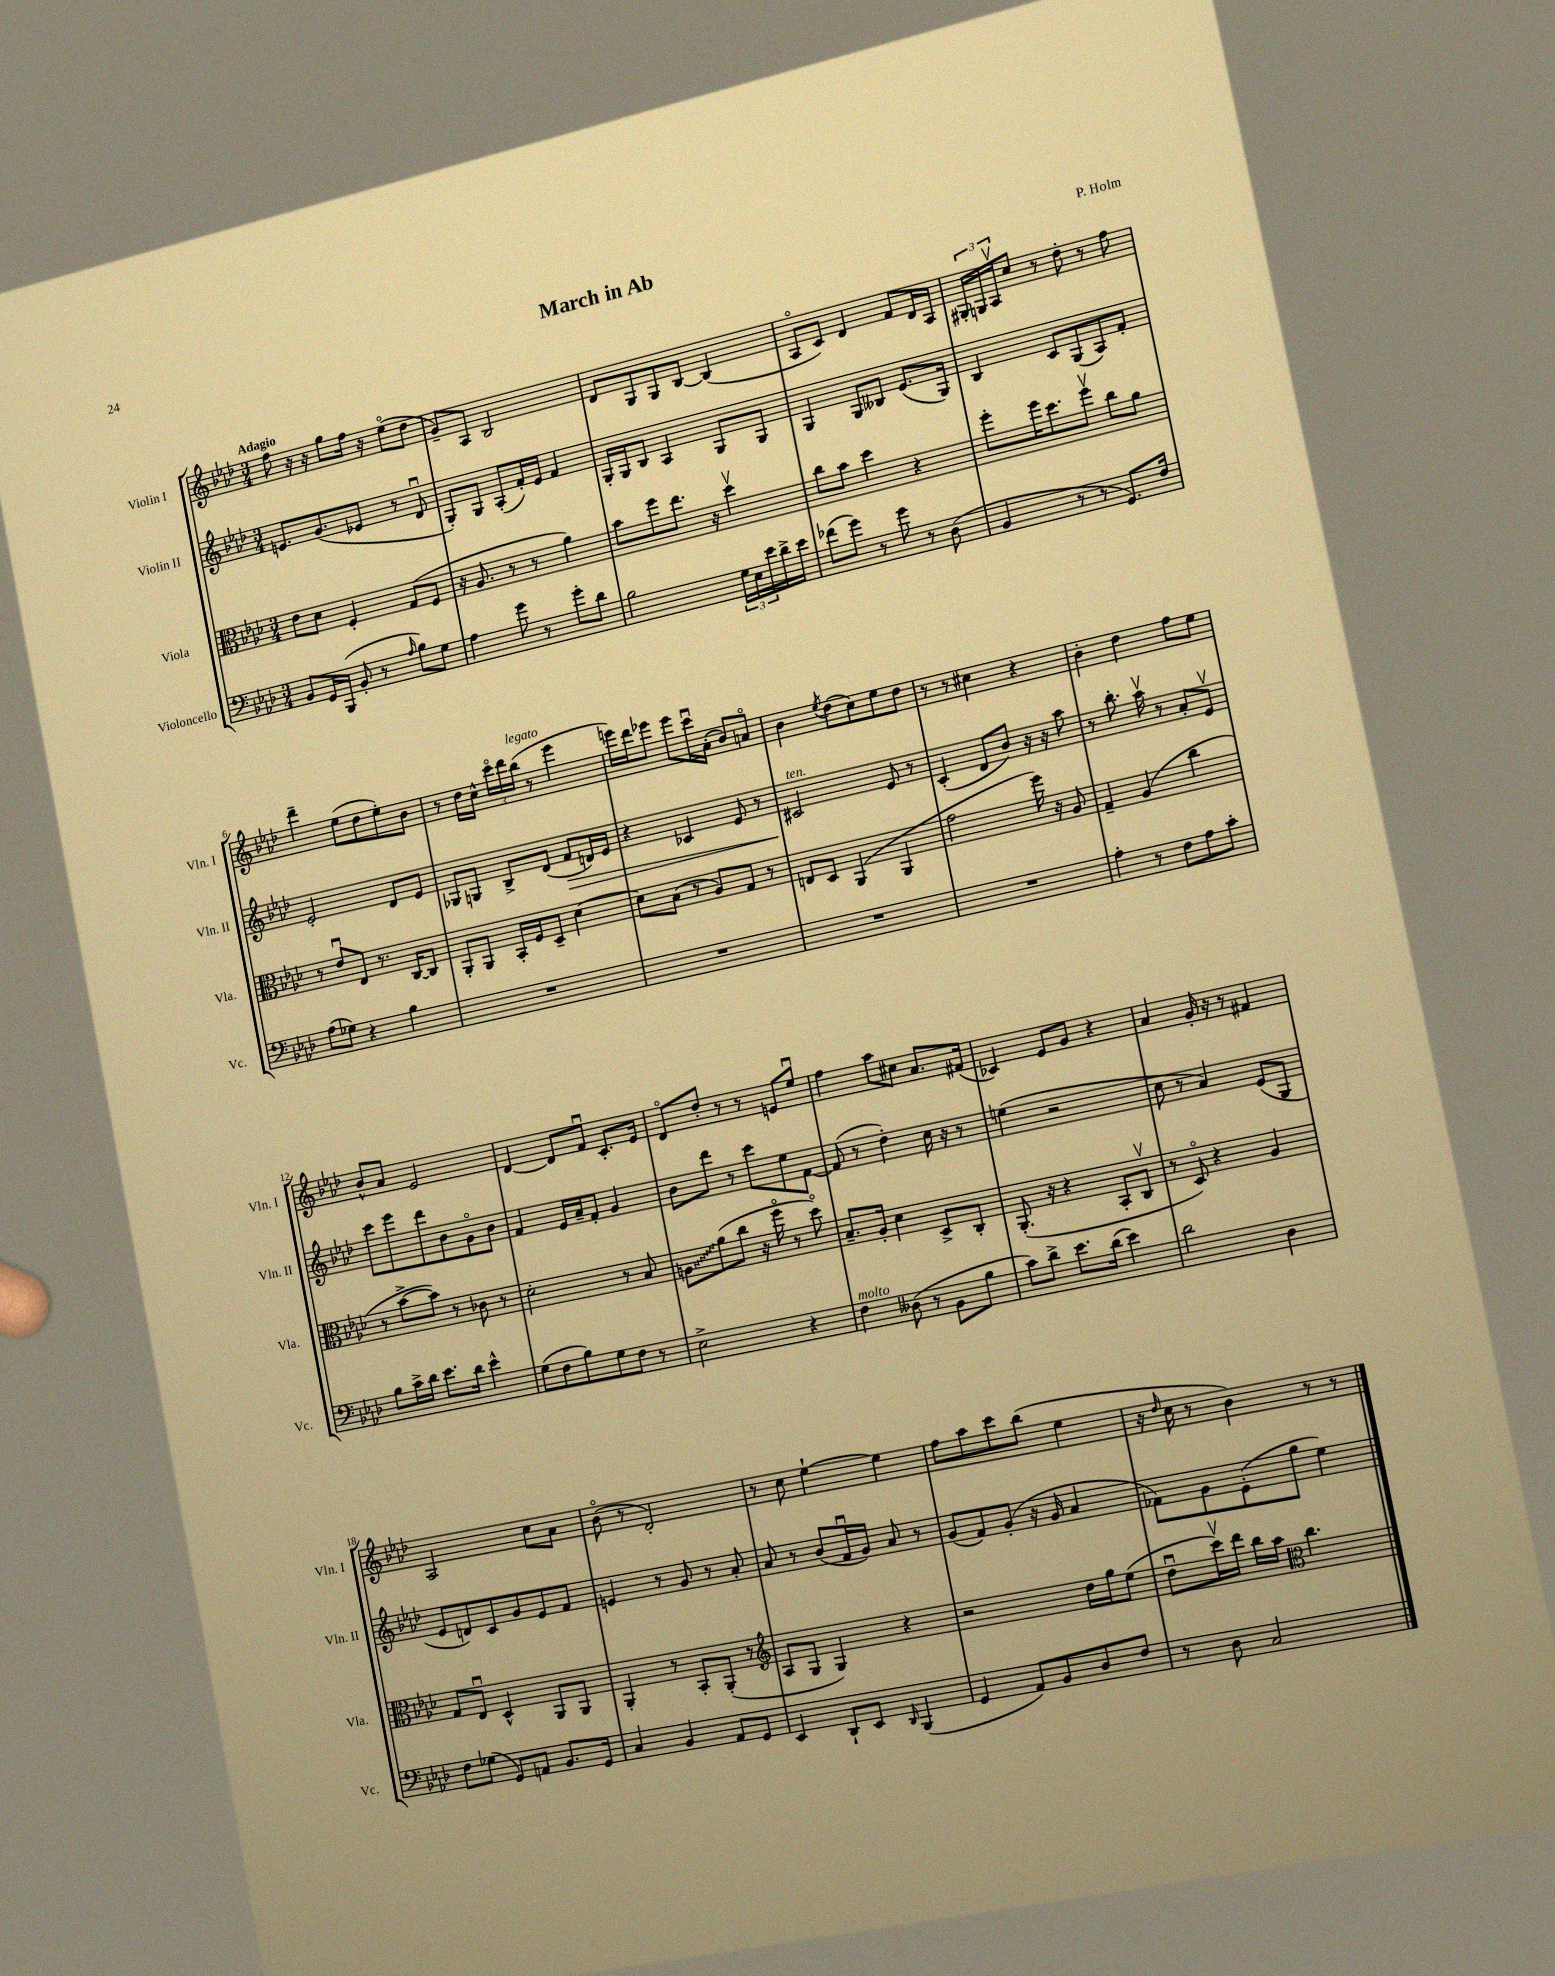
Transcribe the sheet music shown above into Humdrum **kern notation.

**kern	**kern	**kern	**kern
*staff4	*staff3	*staff2	*staff1
*clefF4	*clefC3	*clefG2	*clefG2
*k[b-e-a-d-]	*k[b-e-a-d-]	*k[b-e-a-d-]	*k[b-e-a-d-]
*M3/4	*M3/4	*M3/4	*M3/4
8BB-/L	8e-\L	8.e/L	8ff\
16GG/L	8d-\J	.	16r
(16BBB-/JJ	.	(8.g/	16r
8BB-'/	4F'/	.	8gg\L
8r	.	8e-/J	16ff\Jk
.	.	.	16r
16qqA-/	.	.	.
8B-\L)	(8G/L	8r	(8ee-o\L
8G\J	8F/J	8d-u/	8dd-\J
=	=	=	=
4A-\	16r	8G'/L)	8g~/L)
.	8.A-/	.	.
.	.	8G/J	8A-/J
8g\	8r	(8A-'/L	2B-/
8r	8r	16f'/L)	.
.	.	16e-/JJ	.
8g'\L	4a-\)	4f/	.
8d-\J	.	.	.
=	=	=	=
2B-\	8b-\L	16G'/LL	8d-/L
.	.	16G/J	.
.	8ff\	8B-/J	8G/
.	8.ee-\J	4A-/	8G/
.	.	.	[8B-/J
.	16r	.	.
24G\LL	4dd-v\	8G/L	(4B-/]
24E-\	.	.	.
24e-\	.	.	.
16d-^\	.	8G/J	.
16e-\JJ	.	.	.
=	=	=	=
(8f-\L	8cc\L	4G/	8A-o/L
8g\J)	8b-\J	.	8c/J)
8r	4dd-\	8G/L	4d-/
8g\	.	8B--/J	.
8r	4r	(8.e-/L	8f/L
(8D-\	.	.	16d-/L
.	.	16G/Jk)	16A-/JJ
=	=	=	=
4BB-/	8ff'\L	4B-/	24G#'/LL
.	.	.	24G/
.	.	.	24A-v/J
.	16ff\K	.	8cc/J
.	8.dd-\	.	.
8r	.	8c/L	8r
8r	8ffv\J	(8G/	8dd-'\
8.GG/L)	8cc\L	8A-/)	8r
.	8a-\J	8f'/J	8ff\
16F/Jk	.	.	.
=	=	=	=
(8A-\L	8r	2e-'/	4ddd-~\
8G-\J)	8e-u/L	.	.
4r	8E-/J	.	(8ee-\L
.	8.r	.	8dd-\
4B-\	.	8d-/L	8ee-'\)
.	[16C/LK	.	.
.	8C/]J	8e-/J	8b-\J
=	=	=	=
2.r	8AA-'/L	8G-/L	8r
.	8AA-/J	8G/J	16dd-\LL
.	.	.	16cc^^\JJ
.	16BB-'/LL	8B-^/L	24ccco\LL
.	.	.	24ddd-\
.	16F/J	.	.
.	.	.	(24bb-\JJ
.	8D-~/J	(8d-/J	8r
.	[4d-\	8f/L	4eee-\
.	.	16d/L)	.
.	.	16e-/JJ	.
=	=	=	=
2.r	8d-\]L	4r	16eee\LL)
.	.	.	16ddd-\J
.	(8B-\J	.	8eee-\J
.	8r	4c-/	8eee-\L
.	8A-/L)	.	16cccu\L
.	.	.	(16a-'\JJ
.	8G/J	8e-/	8b-/L)
.	8r	8r	8ao/J
=	=	=	=
2.r	8E/L	2c#/	4b-\
.	8D-/J	.	.
.	.	.	8qee-/
.	(4AA-/	.	(8dd-\L
.	.	.	8cc\)
.	4AA-/	8e-/	8ee-\
.	.	8r	8dd-\J
=	=	=	=
2.r	2g\	(4c'/	8r
.	.	.	8r
.	.	8d-/L	4cc#\
.	.	8b-/J)	.
.	16ff\)	16r	4r
.	16r	16r	.
.	8A-/	8aa-\	.
=	=	=	=
4A-'\	4G~/	8r	4b-'\
.	.	8.bb-'\	.
8r	(4A-/	.	4dd-\
.	.	16aa-v\	.
8F\L	.	8r	.
8A-\	4cc\	8a-'/L	8ff\L
8c'\J	.	8e-v/J	8ee-\J
=	=	=	=
8B-\L	8r	8ccc\L	8b-^^/L
16c^\L	[8b-^\L	8eee-\	8a-/J
16d-\JJ	.	.	.
8.e-\L	8b-\]J)	8ddd-\	2e-/
.	8r	8b-\	.
16d-\Jk	.	.	.
4e-^^\	8c-\	8go\	.
.	8r	8b-\J	.
=	=	=	=
(8G\L	2d-'\	4f/	[4d-/
8F\	.	.	.
8B-\)	.	16e-/LL	8d-/]L
.	.	16a-~/J	.
8G\	.	8f'/J	8fu/J
8F\J	8r	4g/	8.c'/L
8r	8B-/	.	.
.	.	.	16e-/Jk
=	=	=	=
2E-^\	8A\L	8b-\L	8d-o/L
.	(8a-\	8ddd-\J	8dd-'/J
.	8cc\J	8r	8r
.	16r	8ccc\L	8r
.	16ffo\	.	.
4r	8r	8ee-\	8e/L
.	8dd-o\)	[8f\J	8ee-u/J
=	=	=	=
4F\	8.B-~/L	(8f/]	4ff\
.	.	8r	.
.	16A-'/Jk	.	.
(8D--\	4d-\	4dd-'\)	8aa-\L
8r	.	.	8cc#\J
8BB-\L	8D-^/L	16cc\	8.a-/L
.	.	16r	.
8B-\J	8C'/J	8r	.
.	.	.	(16f#/Jk
=	=	=	=
8c\L)	(8.AA-'/	(4ee\	4c-/)
8d-^\J	.	.	.
.	16r	.	.
8.e-\L	4r	2r	8e-/L
.	.	.	8g/J
(16d-\Jk	.	.	.
4e-\)	8BB-'/L	.	4r
.	8Cv/J	.	.
=	=	=	=
2d-\	8r	8cc\	4a-/
.	8D-o/)	8r	.
.	4r	4a-/)	16g'/
.	.	.	16r
.	.	.	8r
4D-\	4A-/	(8e-/L	4f#/
.	.	8G/J	.
=	=	=	=
8F\L	8G/L	8e-/L	2A-/
(8G-\J	8E-u/J	8d/)	.
8GG/L)	4D-^^/	8c/	.
8AA/J	.	8g/	.
8.BB-/L	8AA-/L	8e-/	8cc\L
.	8AA-/J	8f/J	8a-\J
16GG/Jk	.	.	.
=	=	=	=
4C/	4AA-'/	4e/	(8b-o\
.	.	.	8r
4BB-/	8r	8r	2d-'/)
.	8BB-'/L	8g/	.
8AA-/L	(8AA-'/J	8r	.
8GG/J	8r	8a-'/	.
=	=	=	=
*	*clefG2	*	*
4EE-/	8A-/L	8a-/	8r
.	8G/J	8r	8cc\
8DD-`/L	4G/)	(8b-/L	[4ee-`\
8EE-/J	.	16fu/L	.
.	.	16g/JJ)	.
16qqDD-/	.	.	.
(4BBB-/	4r	8a-/	4ee-\]
.	.	8r	.
=	=	=	=
4GG/	2r	(8g/L	8ff\L
.	.	8f/)	8aa-\
8AA-/L)	.	(8g'/J	8ccc\
8BB-/	.	16r	(8bb-\J
.	.	16g/	.
8D-/	16dd-\LL	4a-/	4ee-\
.	16gg\J	.	.
8F/J	(8ee-\J	.	.
=	=	=	=
8r	8dd-u\L	8f-\L)	16r
.	.	.	16qqdd-/
.	.	.	16cc\
8D-\	16cccv\L)	8g\	8r
.	16ddd-\JJ	.	.
2C/	16bb-\LL	(8e-'\	4b-\)
.	16aa-\JJ	.	.
*	*clefC3	*	*
.	4.cc\	8gg\J	.
.	.	4ee-\)	8r
.	.	.	8r
==	==	==	==
*-	*-	*-	*-
